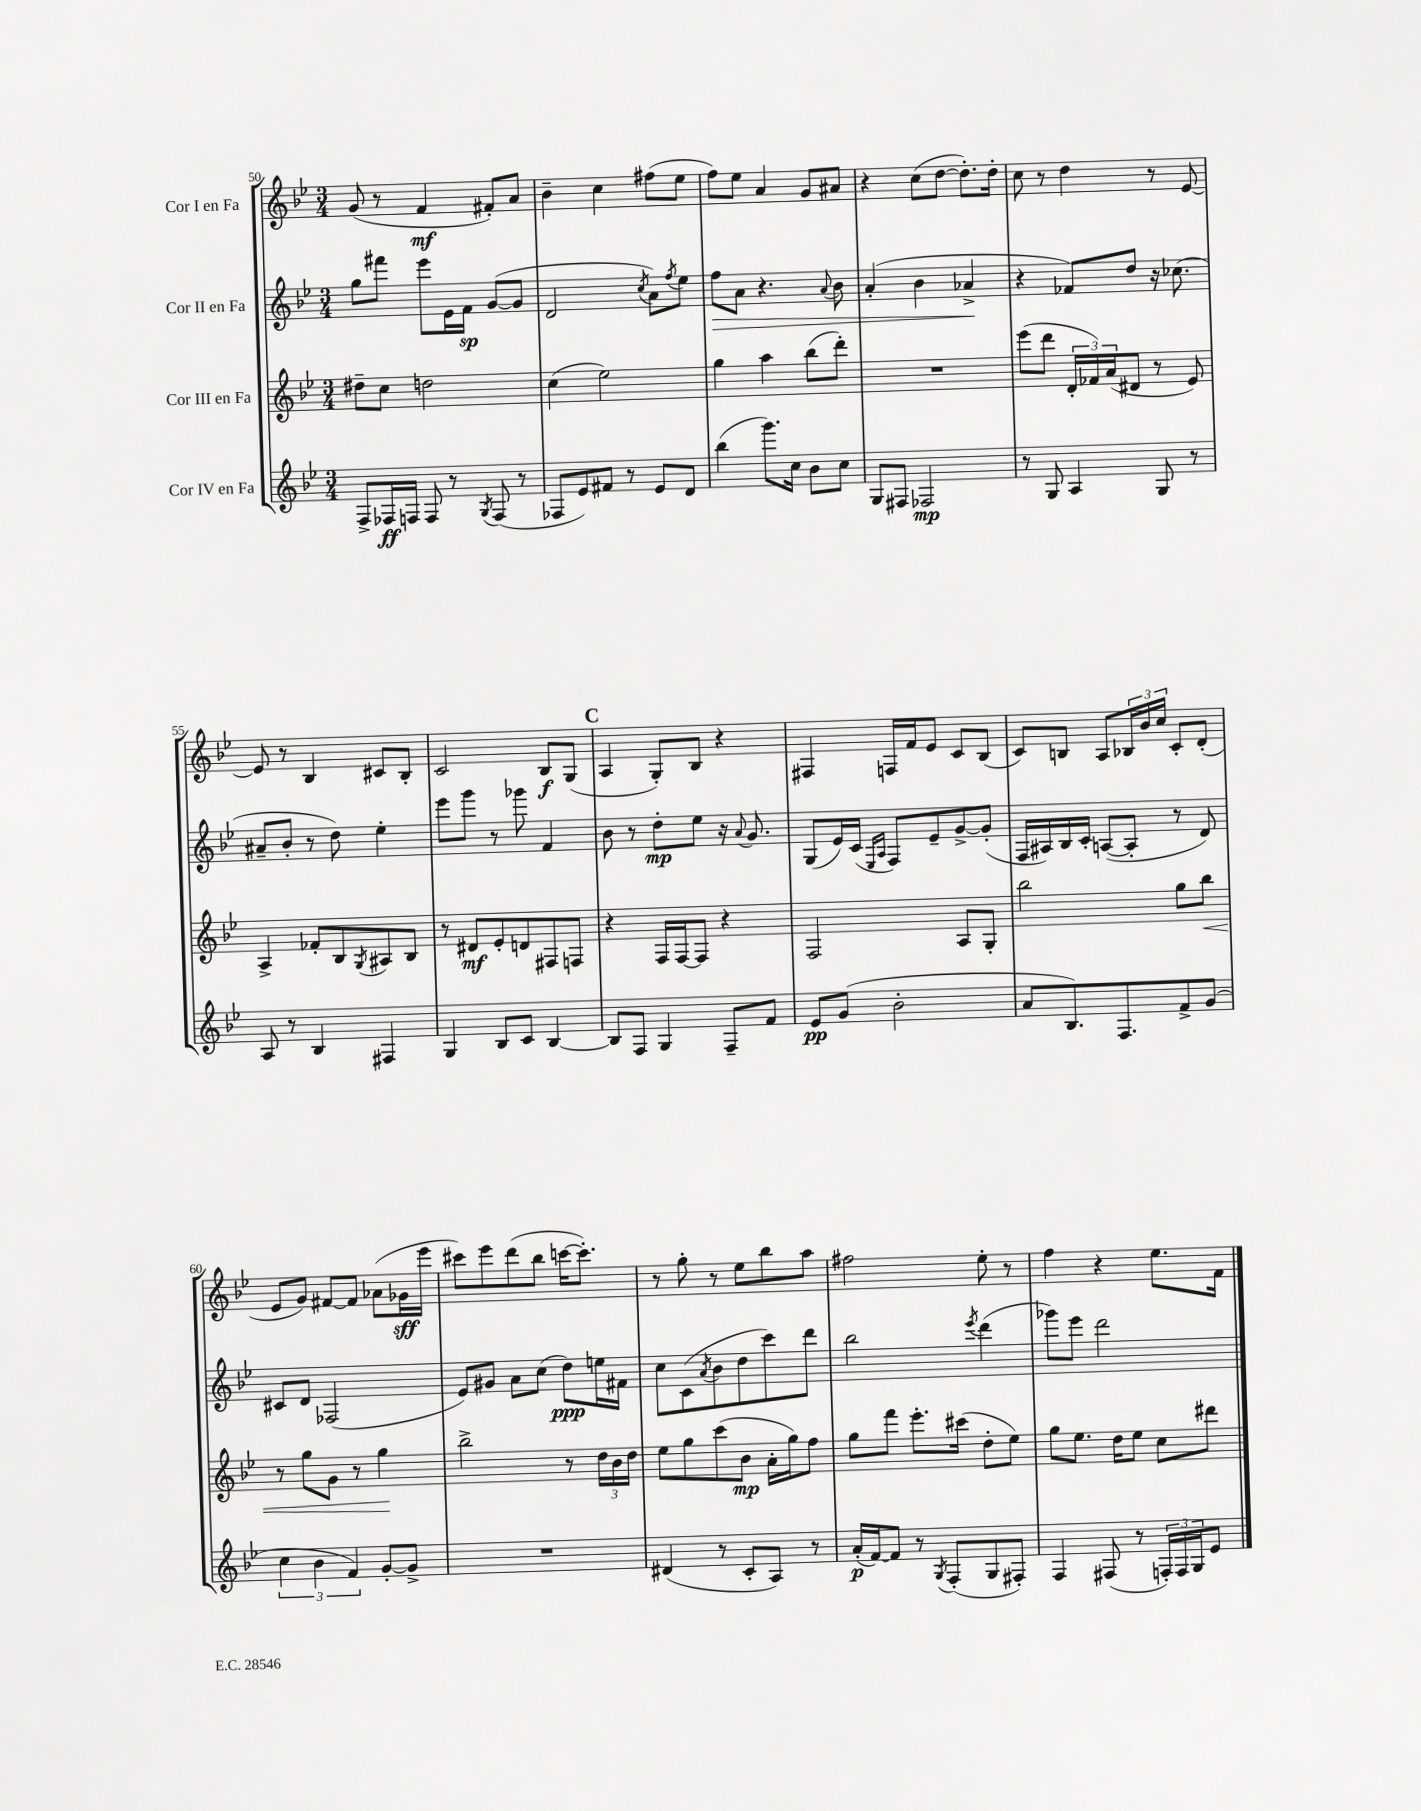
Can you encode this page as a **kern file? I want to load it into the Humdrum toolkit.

**kern	**kern	**kern	**kern
*staff4	*staff3	*staff2	*staff1
*clefG2	*clefG2	*clefG2	*clefG2
*k[b-e-]	*k[b-e-]	*k[b-e-]	*k[b-e-]
*M3/4	*M3/4	*M3/4	*M3/4
8F^	8dd#~	8gg	(8g
16F-	8cc	8fff#	8r
16F	.	.	.
8F	2dd	8eee-	4f
8r	.	16e-	.
.	.	16f	.
8qG	.	.	.
(8F	.	([8g	8f#')
8r	.	8g]	8a
=	=	=	=
8F-	(4cc	2d	4b-~
8e-)	.	.	.
8f#	2ee-)	.	4cc
8r	.	.	.
.	.	8qcc	.
8e-	.	8a)	(8ff#
.	.	8qff	.
8d	.	8ee-	8ee-
=	=	=	=
(4bb-	4gg	8ff	8ff)
.	.	8a	8ee-
8.ggg)	4aa	4.r	4a
16cc	.	.	.
8b-	(8bb-	.	8g
.	.	8qqa	.
8cc	8ddd')	8b-	8a#
=	=	=	=
8G	2.r	(4a'	4r
8F#	.	.	.
2F-	.	4b-	(8cc
.	.	.	[8dd
.	.	4a-^	8.dd'])
.	.	.	16dd'
=	=	=	=
8r	(8eee-	4r	8cc
8G	8ddd	.	8r
4A	24d'	8f-)	4dd
.	24f-)	.	.
.	(24a	.	.
.	8d#	8dd	.
8G	8r	16r	8r
.	.	(8.cc-	.
8r	8e-)	.	[8e-
=	=	=	=
8A	4A^	8a#~	8e-]
8r	.	8b-'	8r
4B-	8f-'	8r	4B-
.	8B-	8dd)	.
.	8qG	.	.
4F#	8A#	4ee-'	8c#
.	8B-	.	8B-'
=	=	=	=
4G	8r	8eee-	2c
.	8d#	8ggg	.
8B-	8e-'	8r	.
8c	8d	8ggg-	.
[4B-	8F#	4f	8B-
.	8F	.	(8G
=	=	=	=
8B-]	4r	8b-	4A
8F	.	8r	.
4G	16F	8dd'	8G')
.	[16F	.	.
.	8F]	8ee-	8B-
8F~	4r	16r	4r
.	.	8qqa	.
.	.	8.g	.
8f	.	.	.
=	=	=	=
8e-	2F	(8G	4F#
(8g	.	16e-)	.
.	.	(16c	.
.	.	16qqE-	.
.	.	16qqA	.
2b-'	.	8F)	16F
.	.	.	16f
.	.	8e-~	8e-
.	8A	[8g^	8c
.	8G'	(8g']	(8B-
=	=	=	=
8a	2bb-	16F	8c)
.	.	16A#)	.
8.B-)	.	16B-	8B
.	.	16c'	.
.	.	([8A	8A
8.F	.	.	.
.	.	8A']	24B-
.	.	.	24b-
.	.	.	24cc
8f^	8gg	8r	8c'
(8g	8bb-	8d)	(8d'
=	=	=	=
6cc	8r	8c#	8e-
.	8gg	8d	8g)
6b-	.	.	.
.	8g	(2F-	[8f#
6f)	.	.	.
.	8r	.	8f#]
[8g'	4gg	.	(8a-
8g^]	.	.	16g-
.	.	.	16eee-
=	=	=	=
2.r	2bb-^	8e-)	8ccc#)
.	.	8g#	8eee-
.	.	8a	(8ddd
.	.	(8cc	8bb-
.	8r	8dd)	[16ccc
.	.	.	8.ccc'])
.	24dd	16ee	.
.	24b-	.	.
.	.	16f#	.
.	24dd	.	.
=	=	=	=
(4d#	8ee-	8cc	8r
.	8gg	(8c	8gg'
.	.	8qa	.
8r	(8ccc	8b-	8r
8c'	8b-	8dd	8ee-
8A)	16a'	8ccc)	8bb-
.	16gg)	.	.
8r	8ff	8ddd	8aa
=	=	=	=
(16a'	8gg	2bb-	2ff#
[16f)	.	.	.
8f]	8fff	.	.
8r	8.eee-'	.	.
8qG	.	.	.
(8F'	.	.	.
.	(16ccc#	.	.
.	.	8qeee-	.
8G	8dd'	(4ddd	8ee-'
8F#')	8ee-)	.	8r
=	=	=	=
4F	8gg	8ggg-)	4ff
.	8.ee-	8eee-	.
(8F#	.	2ddd	4r
.	16dd	.	.
8r	8ee-	.	.
24F')	8cc	.	8.ee-
24F	.	.	.
24G	.	.	.
8e-	8ddd#	.	.
.	.	.	16f
==	==	==	==
*-	*-	*-	*-
